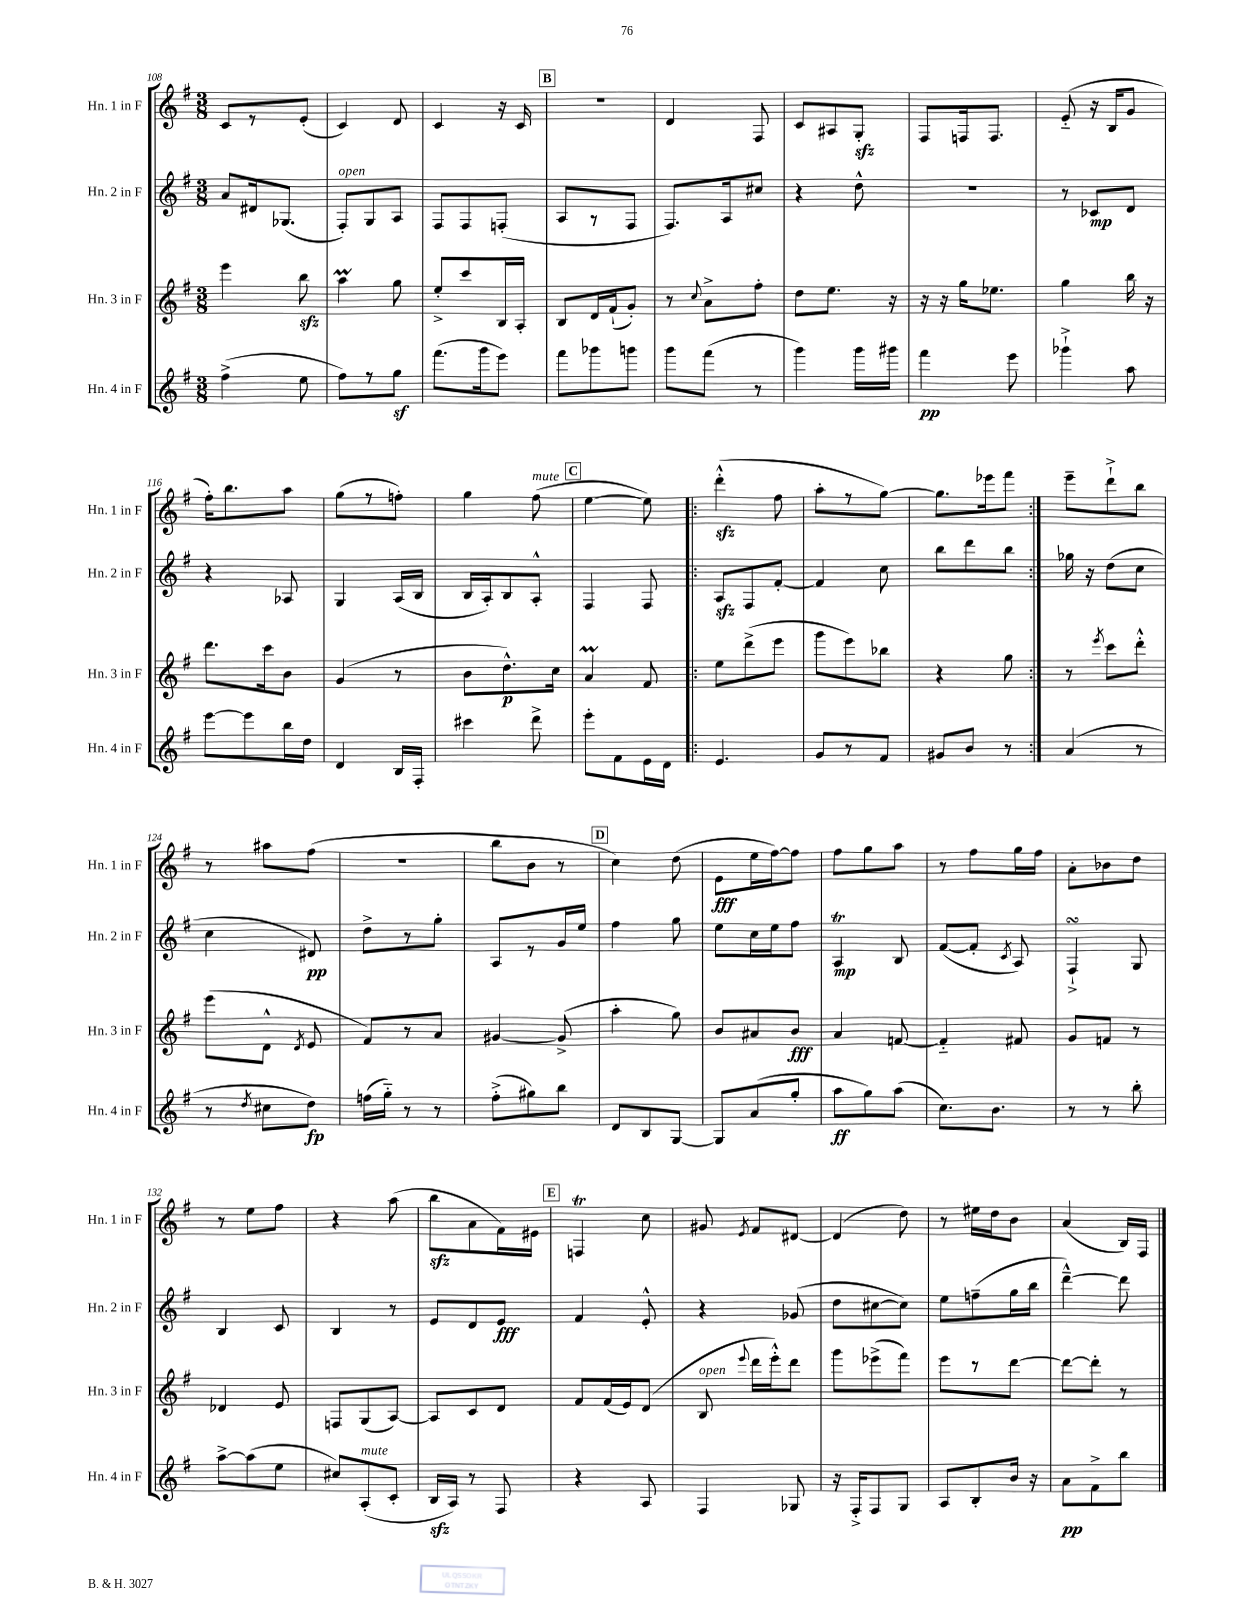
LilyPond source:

<<
\new StaffGroup <<
\new Staff = "s0" \with { instrumentName = "Hn. 1 in F" shortInstrumentName = "Hn. 1 in F" } {
    \clef treble \key g \major \numericTimeSignature \time 3/8
    \autoBeamOff c'8[ r8 e'8]-.( |
    c'4) d'8 |
    c'4 r16 c'16 |
    \mark \markup { \box "B" } R4. |
    d'4 fis8 |
    c'8[ ais8 g8]-.\sfz |
    fis8[ f16 f8.] |
    e'8-_( r16 b16[ g'8] |
    fis''16[-.) b''8. a''8] |
    g''8[( r8 f''8]-.) |
    g''4 fis''8^\markup { \italic "mute" }( |
    \mark \markup { \box "C" } e''4~ e''8) |
    \repeat volta 2 { d'''4-.-^\sfz( fis''8 |
    a''8[-. r8 g''8]~) |
    g''8.[ ees'''16 fis'''8] | }
    e'''8[-- d'''8-!-> b''8] |
    r8 ais''8[ fis''8]( |
    R4. |
    b''8[ b'8] r8 |
    \mark \markup { \box "D" } c''4) d''8( |
    e'8[\fff e''16 fis''16~) fis''8] |
    fis''8[ g''8 a''8] |
    r8 fis''8[ g''16 fis''16] |
    a'8[-. bes'8 d''8] |
    r8 e''8[ fis''8] |
    r4 a''8( |
    b''8[\sfz a'8 fis'16) eis'16] |
    \mark \markup { \box "E" } f4\trill c''8 |
    gis'8 \acciaccatura { e'8 } fis'8[ dis'8]~ |
    dis'4( d''8) |
    r8 eis''16[ d''16 b'8] |
    a'4( b16[) fis16] \bar "|." |
}
\new Staff = "s1" \with { instrumentName = "Hn. 2 in F" shortInstrumentName = "Hn. 2 in F" } {
    \clef treble \key g \major \numericTimeSignature \time 3/8
    \autoBeamOff a'8[ dis'16 ges8.]( |
    fis8[-.^\markup { \italic "open" }) g8 a8] |
    fis8[ fis8 f8]-.( |
    \mark \markup { \box "B" } a8[ r8 fis8] |
    fis8.[) a16 cis''8] |
    r4 d''8-^ |
    R4. |
    r8 ces'8[\mp d'8] |
    r4 aes8 |
    g4 a16[( b16] |
    b16[ a16-.) b8 a8]-.-^ |
    \mark \markup { \box "C" } fis4 fis8 |
    \repeat volta 2 { a8[\sfz fis8 fis'8]~-. |
    fis'4 c''8 |
    b''8[ d'''8 b''8] | }
    ges''16 r16 d''8[( c''8] |
    c''4 dis'8\pp) |
    d''8[-> r8 g''8]-. |
    a8[ r8 g'16 e''16] |
    \mark \markup { \box "D" } fis''4 g''8 |
    e''8[ c''16 e''16 fis''8] |
    a4\trill\mp b8 |
    fis'8[~( fis'8]-. \acciaccatura { c'8 } a8) |
    fis4-!->\turn g8 |
    b4 c'8 |
    b4 r8 |
    e'8[ d'8 e'8]\fff |
    \mark \markup { \box "E" } fis'4 e'8-.-^ |
    r4 ges'8( |
    d''8[ cis''8~ cis''8]) |
    e''8[ f''8--( g''16 b''16] |
    d'''4~---^) d'''8 \bar "|." |
}
\new Staff = "s2" \with { instrumentName = "Hn. 3 in F" shortInstrumentName = "Hn. 3 in F" } {
    \clef treble \key g \major \numericTimeSignature \time 3/8
    \autoBeamOff e'''4 b''8\sfz |
    a''4\prall g''8 |
    e''8[-.-> c'''8 b16 a16]-. |
    \mark \markup { \box "B" } b8[ d'16 fis'16-!( g'8]-.) |
    r8 \appoggiatura { c''8 } a'8[-> fis''8]-. |
    d''8[ e''8.] r16 |
    r16 r16 g''16[ ees''8.] |
    g''4 b''16 r16 |
    d'''8.[ c'''16 b'8] |
    g'4( r8 |
    b'8[ d''8.-^\p) c''16] |
    \mark \markup { \box "C" } a'4\prall fis'8 |
    \repeat volta 2 { e''8[ d'''8->( e'''8] |
    g'''8[ e'''8) bes''8] |
    r4 g''8 | }
    r8 \acciaccatura { e'''8 } c'''8[ d'''8]-.-^ |
    e'''8[( d'8]-^ \acciaccatura { d'8 } e'8 |
    fis'8[) r8 a'8] |
    gis'4~ gis'8->( |
    \mark \markup { \box "D" } a''4-. g''8) |
    b'8[ ais'8 b'8]\fff |
    a'4 f'8~ |
    f'4-_ fis'8 |
    g'8[ f'8] r8 |
    des'4 e'8 |
    f8[ g8( a8]~) |
    a8[ c'8 d'8] |
    \mark \markup { \box "E" } fis'8[ fis'16( e'16) d'8]( |
    b8^\markup { \italic "open" } \appoggiatura { e'''8 } d'''16[ e'''16-.-^) d'''8] |
    g'''8[ ees'''8->( fis'''8]) |
    e'''8[ r8 d'''8]~ |
    d'''8[~ d'''8]-. r8 \bar "|." |
}
\new Staff = "s3" \with { instrumentName = "Hn. 4 in F" shortInstrumentName = "Hn. 4 in F" } {
    \clef treble \key g \major \numericTimeSignature \time 3/8
    \autoBeamOff fis''4->( e''8 |
    fis''8[) r8 g''8]\sf |
    fis'''8.[( g'''16 e'''8]) |
    \mark \markup { \box "B" } fis'''8[ ges'''8 g'''8] |
    g'''8[ fis'''8]( r8 |
    g'''4) g'''16[ gis'''16] |
    fis'''4\pp e'''8 |
    ges'''4-!-> a''8 |
    e'''8[~ e'''8 b''16 d''16] |
    d'4 b16[ fis16]-. |
    cis'''4 d'''8-> |
    \mark \markup { \box "C" } e'''8[-. fis'8 e'16 d'16] |
    \repeat volta 2 { e'4. |
    g'8[ r8 fis'8] |
    gis'8[ b'8] r8 | }
    a'4( r8 |
    r8 \acciaccatura { d''8 } cis''8[ d''8]\fp) |
    f''16[( g''16]-_) r8 r8 |
    fis''8[-.->( gis''8) b''8] |
    \mark \markup { \box "D" } d'8[ b8 g8]~ |
    g8[ a'8( g''8]-. |
    a''8[\ff g''8) a''8]( |
    c''8.[) b'8.] |
    r8 r8 b''8-. |
    a''8[~-> a''8( e''8] |
    cis''8[) a8-.^\markup { \italic "mute" }( c'8]-. |
    b16[\sfz a16]) r8 fis8 |
    \mark \markup { \box "E" } r4 a8 |
    fis4 ges8 |
    r16 fis16[-.-> fis8 g8] |
    a8[ b8-. b'16] r16 |
    a'8[\pp fis'8-> b''8] \bar "|." |
}
>>
>>
\layout { \context { \Score currentBarNumber = #108 } }
